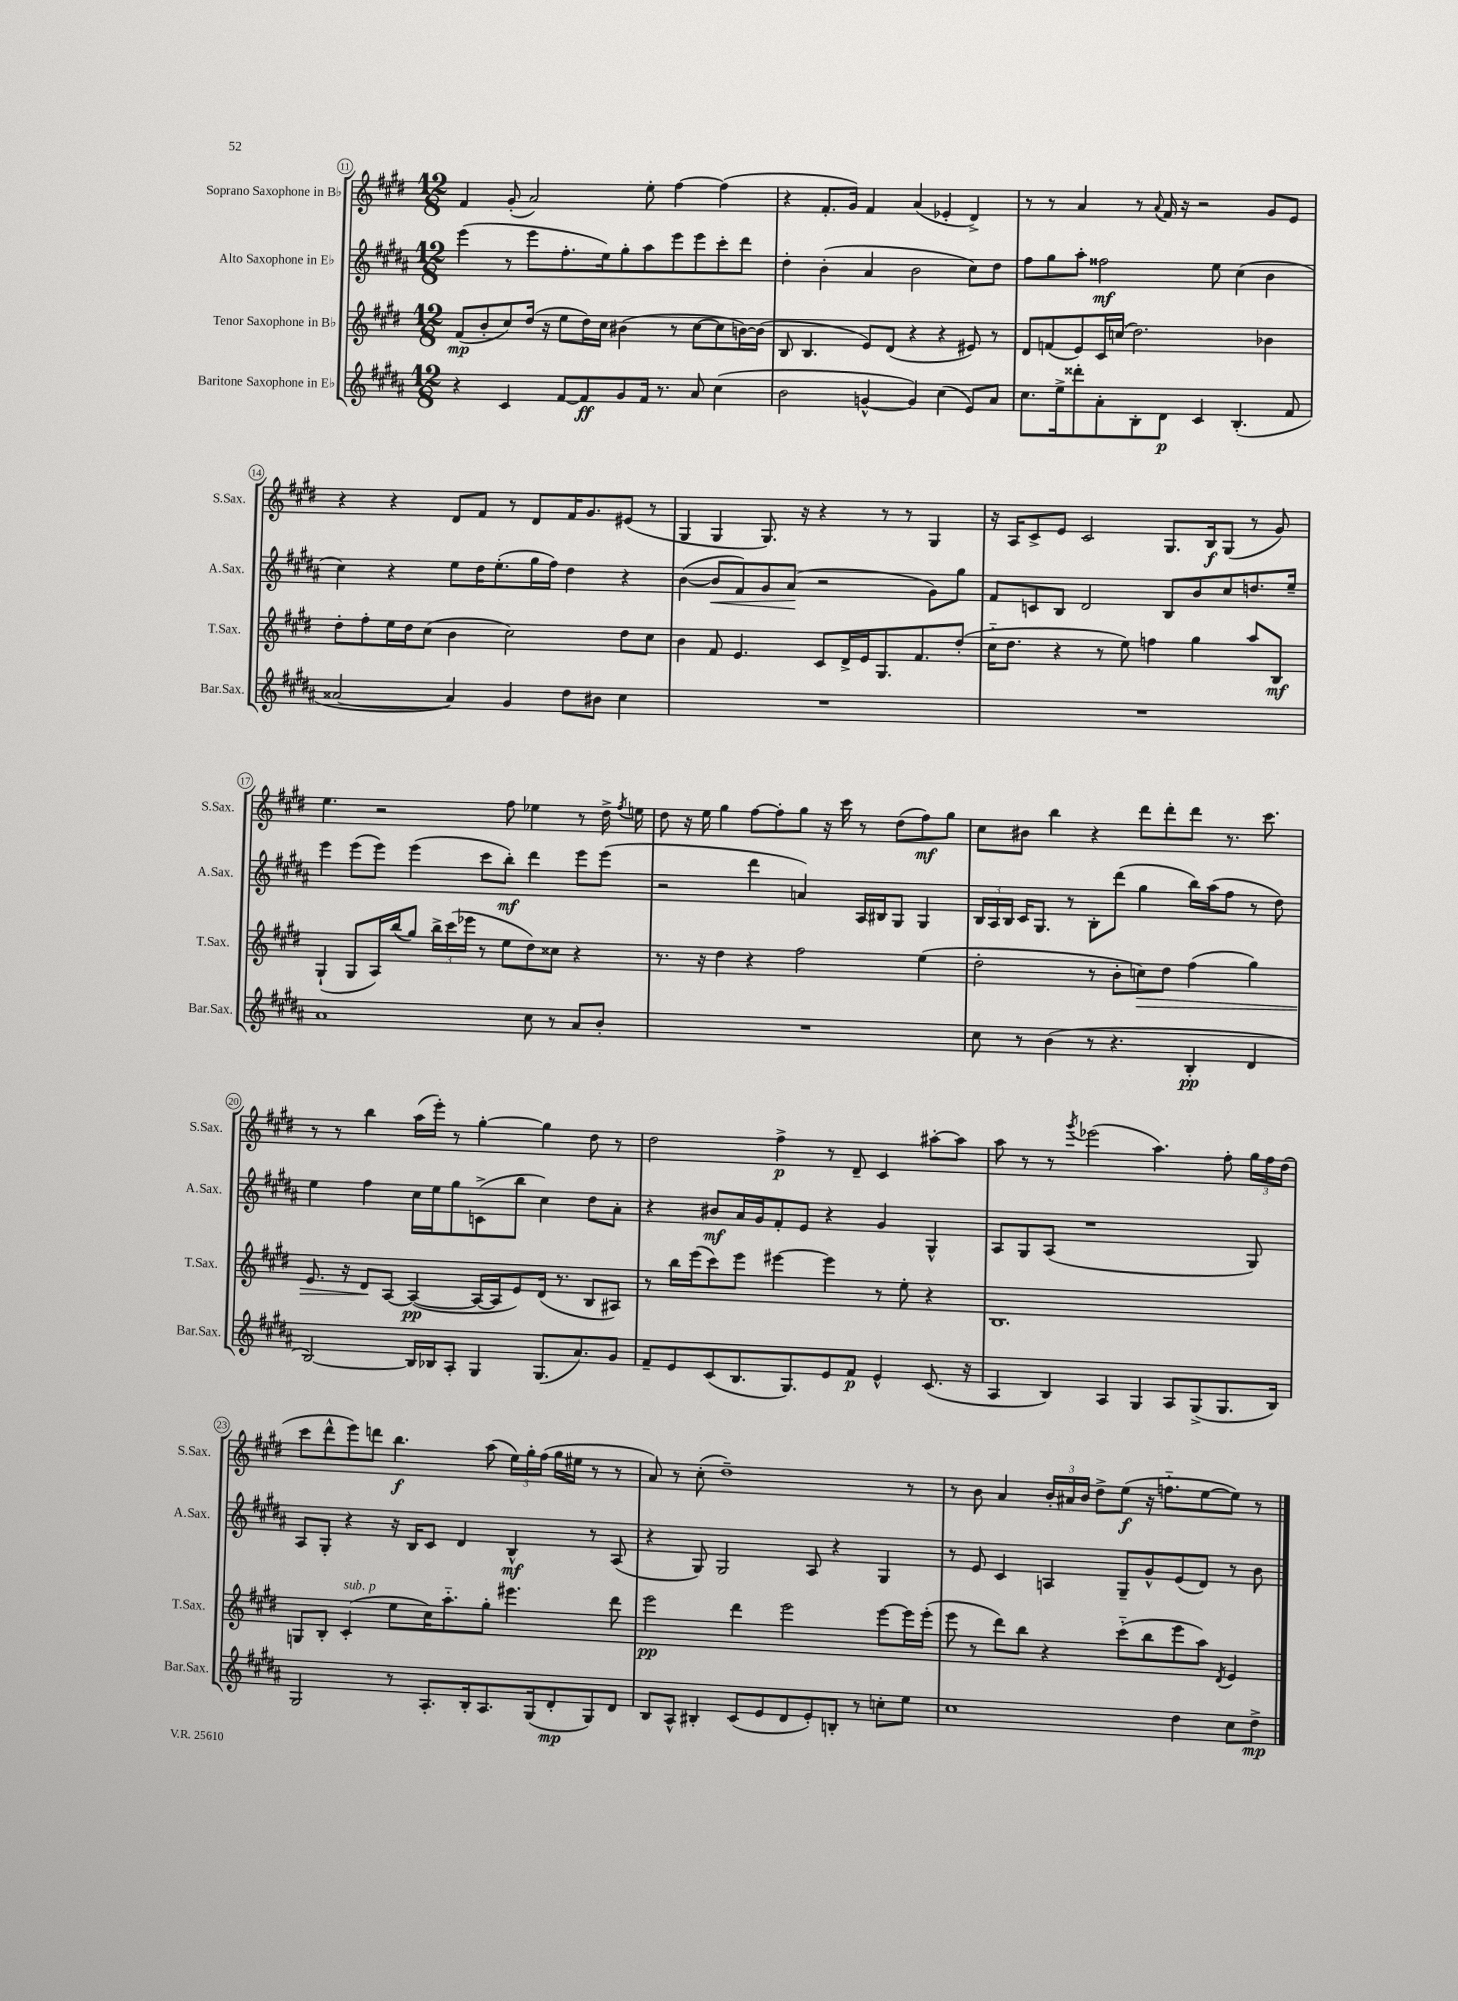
<<
\new StaffGroup <<
\new Staff = "s0" \with { instrumentName = "Soprano Saxophone in Bb" shortInstrumentName = "S.Sax." } {
    \clef treble \key e \major \numericTimeSignature \time 12/8
    \autoBeamOff fis'4 gis'8-.( a'2) e''8-. fis''4~ fis''4( |
    r4 fis'8.[-. gis'16]) fis'4 a'4( ees'4-. dis'4->) |
    r8 r8 a'4 r8 \appoggiatura { a'8 } fis'16 r16 r2 gis'8[ e'8] |
    r4 r4 dis'8[ fis'8] r8 dis'8[ fis'16 gis'8. eis'8]( r8 |
    gis4 gis4 gis8.) r16 r4 r8 r8 gis4 |
    r16 a16[ cis'8-> e'8] cis'2 gis8.[ b16\f gis8]( r8 gis'8) |
    e''4. r2 fis''8 ees''4 r8 dis''16-> \acciaccatura { fis''8 } e''16 |
    dis''8 r16 e''16 gis''4 fis''8[~ fis''8-. gis''8] r16 cis'''16 r8 dis''8[( fis''8\mf) gis''8] |
    cis''8[ bis'8] b''4 r4 dis'''8[ dis'''8-. dis'''8] r8. cis'''8. |
    r8 r8 b''4 a''16[( e'''16]-.) r8 gis''4~-. gis''4 dis''8 r8 |
    dis''2 fis''4->\p r8 dis'8-- cis'4 ais''8[~-. ais''8] |
    a''8 r8 r8 \acciaccatura { gis'''8 } ees'''2( a''4.) fis''8-. \tuplet 3/2 { gis''16[ fis''16 dis''16]( } |
    cis'''8[ dis'''8-^ e'''8) d'''8] b''4.\f a''8( \tuplet 3/2 { e''16[) gis''16-. fis''16]( } gis''16[ eis''16] r8 r8 |
    a'8) r8 cis''8-.( dis''1--) r8 |
    r8 b'8 a'4 \tuplet 3/2 { b'16[-. ais'16 b'16] } dis''8[-> e''8]\f( r16 f''8.[-_ e''8~ e''8]) r8 \bar "|." |
}
\new Staff = "s1" \with { instrumentName = "Alto Saxophone in Eb" shortInstrumentName = "A.Sax." } {
    \clef treble \key b \major \numericTimeSignature \time 12/8
    \autoBeamOff e'''4( r8 e'''8[ fis''8.-. e''16) gis''8-. ais''8 e'''8 e'''8 cis'''8-. dis'''8] |
    dis''4-. b'4-.( ais'4 b'2 cis''8[) dis''8] |
    fis''8[ gis''8 ais''8]-. fisis''2\mf e''8 cis''4( b'4 |
    cis''4) r4 e''8[ dis''16 e''8.-.( gis''16 fis''16]) dis''4 r4 |
    b'4~( b'8[\< fis'8) gis'8 ais'8]\!( r2 gis'8[) gis''8] |
    fis'8[ c'8 b8] dis'2 b8[ b'8 cis''8 d''8. e''16]-- |
    e'''4 e'''8[( e'''8]) e'''4( cis'''8[ b''8]-.\mf) dis'''4 e'''8[ e'''8]( |
    r2 dis'''4 a'4) ais16[ bis16 gis8] gis4 |
    \tuplet 3/2 { b16[ ais16 b16] } cis'16[ gis8.] r8 b8[-. dis'''8]( gis''4 b''16[) ais''16( fis''8] r8 dis''8) |
    e''4 fis''4 cis''16[ e''16 gis''8 c'8->( b''8] cis''4) dis''8[ ais'8]-. |
    r4 bis'8[\mf ais'16 gis'16 fis'8-. e'8] r4 gis'4 gis4-^ |
    ais8[ gis8 ais8]( r1 gis8) |
    ais8[ gis8]-. r4 r16 b16[ cis'8] dis'4 b4-^\mf r8 ais8( |
    r4 gis8) gis2 ais8 r4 gis4 |
    r8 e'8 cis'4 a4 gis8[-- gis'8-^ e'8( dis'8]) r8 b'8 \bar "|." |
}
\new Staff = "s2" \with { instrumentName = "Tenor Saxophone in Bb" shortInstrumentName = "T.Sax." } {
    \clef treble \key e \major \numericTimeSignature \time 12/8
    \autoBeamOff fis'8[\mp( b'8-. cis''8) dis''16]( r16 e''8[ dis''16) cis''16] bis'4( r8 cis''8[~ cis''8 b'16~) b'16]( |
    b8 b4. e'8[) dis'8]( r4 r4 eis'8) r8 |
    dis'8[ f'8( e'8) cis'16 c''16]( dis''2.) bes'4 |
    dis''8[-. fis''8-. e''16 dis''16 cis''8]( b'4 cis''2) dis''8[ cis''8] |
    b'4 fis'8 e'4. cis'8[ dis'16-> e'16 gis8. fis'8. dis''8]-.( |
    cis''16[-_ dis''8.] r4 r8 e''8) f''4 gis''4 a''8[ b8]\mf |
    gis4-!( gis8[ a16) b''16( gis''8]) \tuplet 3/2 { b''16[-> cis'''16( ees'''16] } r8 e''8[ dis''8) cisis''8] r4 |
    r8. r16 dis''4 r4 fis''2 e''4( |
    dis''2-. r8 b'8[-. c''8\>) dis''8] fis''4( gis''4) |
    e'8. r16 dis'8[\! a8]~ a4~\pp( a16[~ a16 e'8) dis'16]( r8. b8[ ais8]) |
    r8 b''16[ e'''16( cis'''8) e'''8] eis'''4~ eis'''4 r8 e''8-. r4 |
    b1. |
    g8[ b8]-. cis'4-.^\markup { \italic "sub. p" }( e''8[ cis''16) a''8.-_ gis''8]-. eis'''4. dis'''8 |
    e'''2\pp dis'''4 e'''2 e'''8[~ e'''16 e'''16]-.( |
    e'''8 r8 dis'''8[) b''8] r4 cis'''8[-_( b''8 e'''8 a''8]) \acciaccatura { dis'8 } e'4 \bar "|." |
}
\new Staff = "s3" \with { instrumentName = "Baritone Saxophone in Eb" shortInstrumentName = "Bar.Sax." } {
    \clef treble \key b \major \numericTimeSignature \time 12/8
    \autoBeamOff r4 cis'4 fis'8[~ fis'8\ff gis'8 fis'16] r8. ais'8 cis''4( |
    b'2 g'4~-^ g'4) cis''4( e'8[) ais'8] |
    cis''8.[ e''16-> disis'''8-. ais'8-. b8-. dis'8]\p cis'4 b4.-.( fis'8 |
    aisis'2~ aisis'4) gis'4 dis''8[ bis'8] cis''4 |
    R1. |
    R1. |
    ais'1 cis''8 r8 ais'8[ b'8]-. |
    R1. |
    cis''8 r8 b'4( r8 r4. b4-.\pp dis'4 |
    b2~) b16[ bes16 ais8]-. gis4 gis8.[( ais'8.) gis'8] |
    fis'8[-- e'8 cis'8( b8. gis8.) e'8 fis'8]\p e'4-^ cis'8.( r16 |
    ais4 b4) ais4 gis4 ais8[ gis8->( gis8. b16]) |
    gis2 r8 ais8.[-. b16-. ais8. gis16( dis'8-.\mp gis8) dis'8] |
    b8[ ais8]-^ bis4-. cis'8[( e'8 dis'8 e'8-.) b8]-. r8 c''8[-. e''8] |
    cis''1 dis''4 cis''8[ dis''8]->\mp \bar "|." |
}
>>
>>
\layout { \context { \Score currentBarNumber = #11 \override BarNumber.stencil = #(make-stencil-circler 0.1 0.3 ly:text-interface::print) } }
